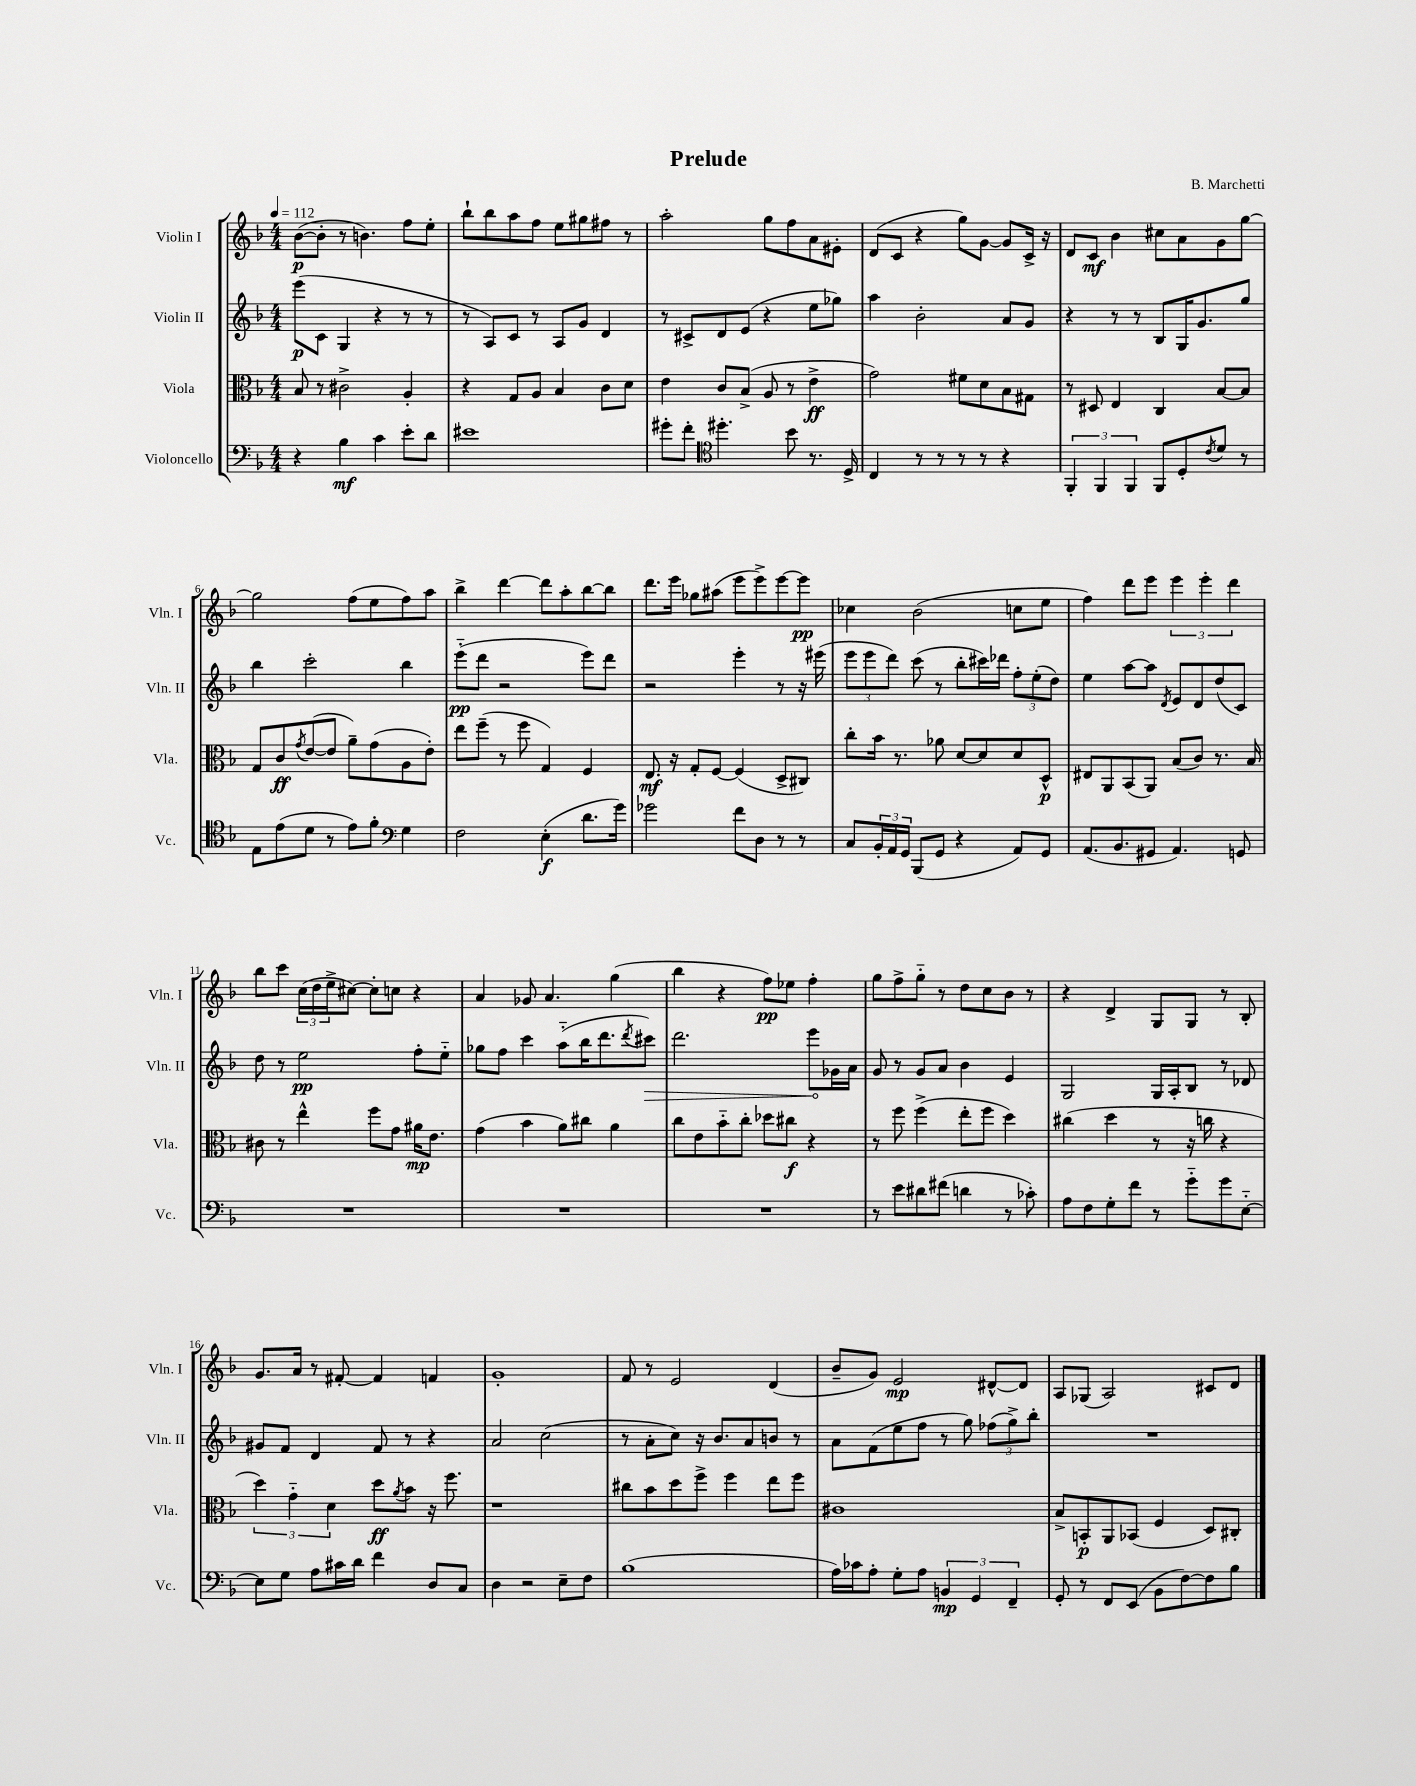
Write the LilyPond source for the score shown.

\header { title = "Prelude" composer = "B. Marchetti" }
<<
\new StaffGroup <<
\new Staff = "s0" \with { instrumentName = "Violin I" shortInstrumentName = "Vln. I" } {
    \clef treble \key f \major \numericTimeSignature \time 4/4 \tempo 4 = 112
    bes'8~\p( bes'8-. r8 b'4.) f''8 e''8-. |
    bes''8-! bes''8 a''8 f''8 e''8 gis''8 fis''8 r8 |
    a''2-. g''8 f''8 a'8 eis'8-. |
    d'8( c'8 r4 g''8) g'8~ g'8 c'16-> r16 |
    d'8 c'8\mf bes'4 cis''8 a'8 g'8 g''8~ |
    g''2 f''8( e''8 f''8) a''8 |
    bes''4-> d'''4~ d'''8 a''8-. bes''8~ bes''8 |
    d'''8. e'''16 ges''8 ais''8( e'''8 e'''8->) e'''8~ e'''8\pp |
    ces''4 bes'2( c''8 e''8 |
    f''4) d'''8 e'''8 \tuplet 3/2 { e'''4 e'''4-. d'''4 } |
    bes''8 c'''8 \tuplet 3/2 { c''16( d''16 e''16-> } cis''8~) cis''8-. c''8 r4 |
    a'4 ges'8 a'4. g''4( |
    bes''4 r4 f''8\pp) ees''8 f''4-. |
    g''8 f''8-> g''8-_ r8 d''8 c''8 bes'8 r8 |
    r4 d'4-> g8 g8 r8 bes8-. |
    g'8. a'16 r8 fis'8~-. fis'4 f'4 |
    g'1-. |
    f'8 r8 e'2 d'4( |
    bes'8-- g'8) e'2\mp dis'8~-^ dis'8 |
    a8 ges8( a2) cis'8 d'8 \bar "|." |
}
\new Staff = "s1" \with { instrumentName = "Violin II" shortInstrumentName = "Vln. II" } {
    \clef treble \key f \major \numericTimeSignature \time 4/4
    e'''8\p( c'8 g4 r4 r8 r8 |
    r8 a8) c'8 r8 a8 g'8 d'4 |
    r8 cis'8-> d'8 e'8( r4 e''8 ges''8) |
    a''4 bes'2-. a'8 g'8 |
    r4 r8 r8 bes8 g16 g'8. g''8 |
    bes''4 c'''2-. bes''4 |
    e'''8-_\pp( d'''8 r2 e'''8) d'''8 |
    r2 e'''4-. r8 r16 eis'''16( |
    \tuplet 3/2 { e'''8 e'''8 d'''8) } c'''8( r8 bes''8-. cis'''16) des'''16 \tuplet 3/2 { f''8-. e''8-.( d''8) } |
    e''4 a''8~ a''8 \acciaccatura { d'8 } e'8 d'8 d''8( c'8) |
    d''8 r8 e''2\pp f''8-. e''8-_ |
    ges''8 f''8 c'''4 a''8-_( bes''16 d'''8. \acciaccatura { d'''8 } \once \override Hairpin.circled-tip = ##t cis'''8\>) |
    d'''2. e'''8\! ges'16 a'16 |
    g'8 r8 g'8 a'8 bes'4 e'4 |
    g2 g16 a16-. bes8 r8 des'8 |
    gis'8 f'8 d'4 f'8 r8 r4 |
    a'2 c''2( |
    r8 a'8-. c''8) r16 bes'8. a'8 b'8 r8 |
    a'8 f'8( e''8 f''8 r8 g''8) \tuplet 3/2 { fes''8( g''8->) bes''8-. } |
    R1 \bar "|." |
}
\new Staff = "s2" \with { instrumentName = "Viola" shortInstrumentName = "Vla." } {
    \clef alto \key f \major \numericTimeSignature \time 4/4
    bes8 r8 cis'2-> a4-. |
    r4 g8 a8 bes4 c'8 d'8 |
    e'4 c'8 bes8->( a8 r8 e'4->\ff |
    g'2) fis'8 d'8 bes8 gis8 |
    r8 dis8 e4 c4 bes8~ bes8 |
    g8 c'8\ff \acciaccatura { g'8 } e'8~( e'8 a'8--) g'8( a8 e'8-.) |
    e''8 f''8--( r8 f''8 g4) f4 |
    e8.\mf r16 g8-. f8~ f4( d8-> cis8) |
    c''8-. bes'16 r8. aes'8 d'8~ d'8 d'8 d8-^\p |
    eis8 a,8 bes,8( a,8) bes8( c'8) r8. bes16 |
    cis'8 r8 e''4-^ f''8 g'8 ais'16\mp e'8. |
    g'4( bes'4 a'8) cis''8 a'4 |
    c''8 e'8 bes'8-_ c''8-. des''8 cis''8\f r4 |
    r8 f''8 f''4->( e''8-. f''8 d''4) |
    cis''4( d''4 r8 r16 c''16 r4 |
    \tuplet 3/2 { d''4) g'4-_ d'4 } d''8\ff \acciaccatura { a'8 } bes'8 r16 f''8. |
    r1 |
    cis''8 bes'8 d''8 f''8-> f''4 e''8 f''8 |
    cis'1 |
    bes8-> b,8-.\p a,8 bes,8( f4 d8) cis8-. \bar "|." |
}
\new Staff = "s3" \with { instrumentName = "Violoncello" shortInstrumentName = "Vc." } {
    \clef bass \key f \major \numericTimeSignature \time 4/4
    r4 bes4\mf c'4 e'8-. d'8 |
    eis'1 |
    gis'8-. f'8-. \clef tenor dis''4.-. bes'8 r8. d16-> |
    c4 r8 r8 r8 r8 r4 |
    \tuplet 3/2 { f,4-. f,4 f,4 } f,8 d8-. \acciaccatura { c'8 } d'8 r8 |
    e8 e'8( d'8 r8 e'8) f'8-. \clef bass g4 |
    f2 e4-.\f( d'8. g'16) |
    ges'2 f'8 d8 r8 r8 |
    c8 \tuplet 3/2 { bes,16-. a,16 g,16 } bes,,8( g,8 r4 a,8) g,8 |
    a,8.( bes,8. gis,8 a,4.) g,8 |
    R1 |
    R1 |
    R1 |
    r8 e'8 dis'8 fis'8( d'4 r8 ces'8-.) |
    a8 f8 g8-. f'8 r8 g'8-_ g'8 e8~-_ |
    e8 g8 a8 cis'16 d'16 f'4 d8 c8 |
    d4 r2 e8-- f8 |
    bes1( |
    a16) ces'16 a8-. g8-. a8 \tuplet 3/2 { b,4\mp g,4 f,4-- } |
    g,8-. r8 f,8 e,8( bes,8 f8~) f8 bes8 \bar "|." |
}
>>
>>
